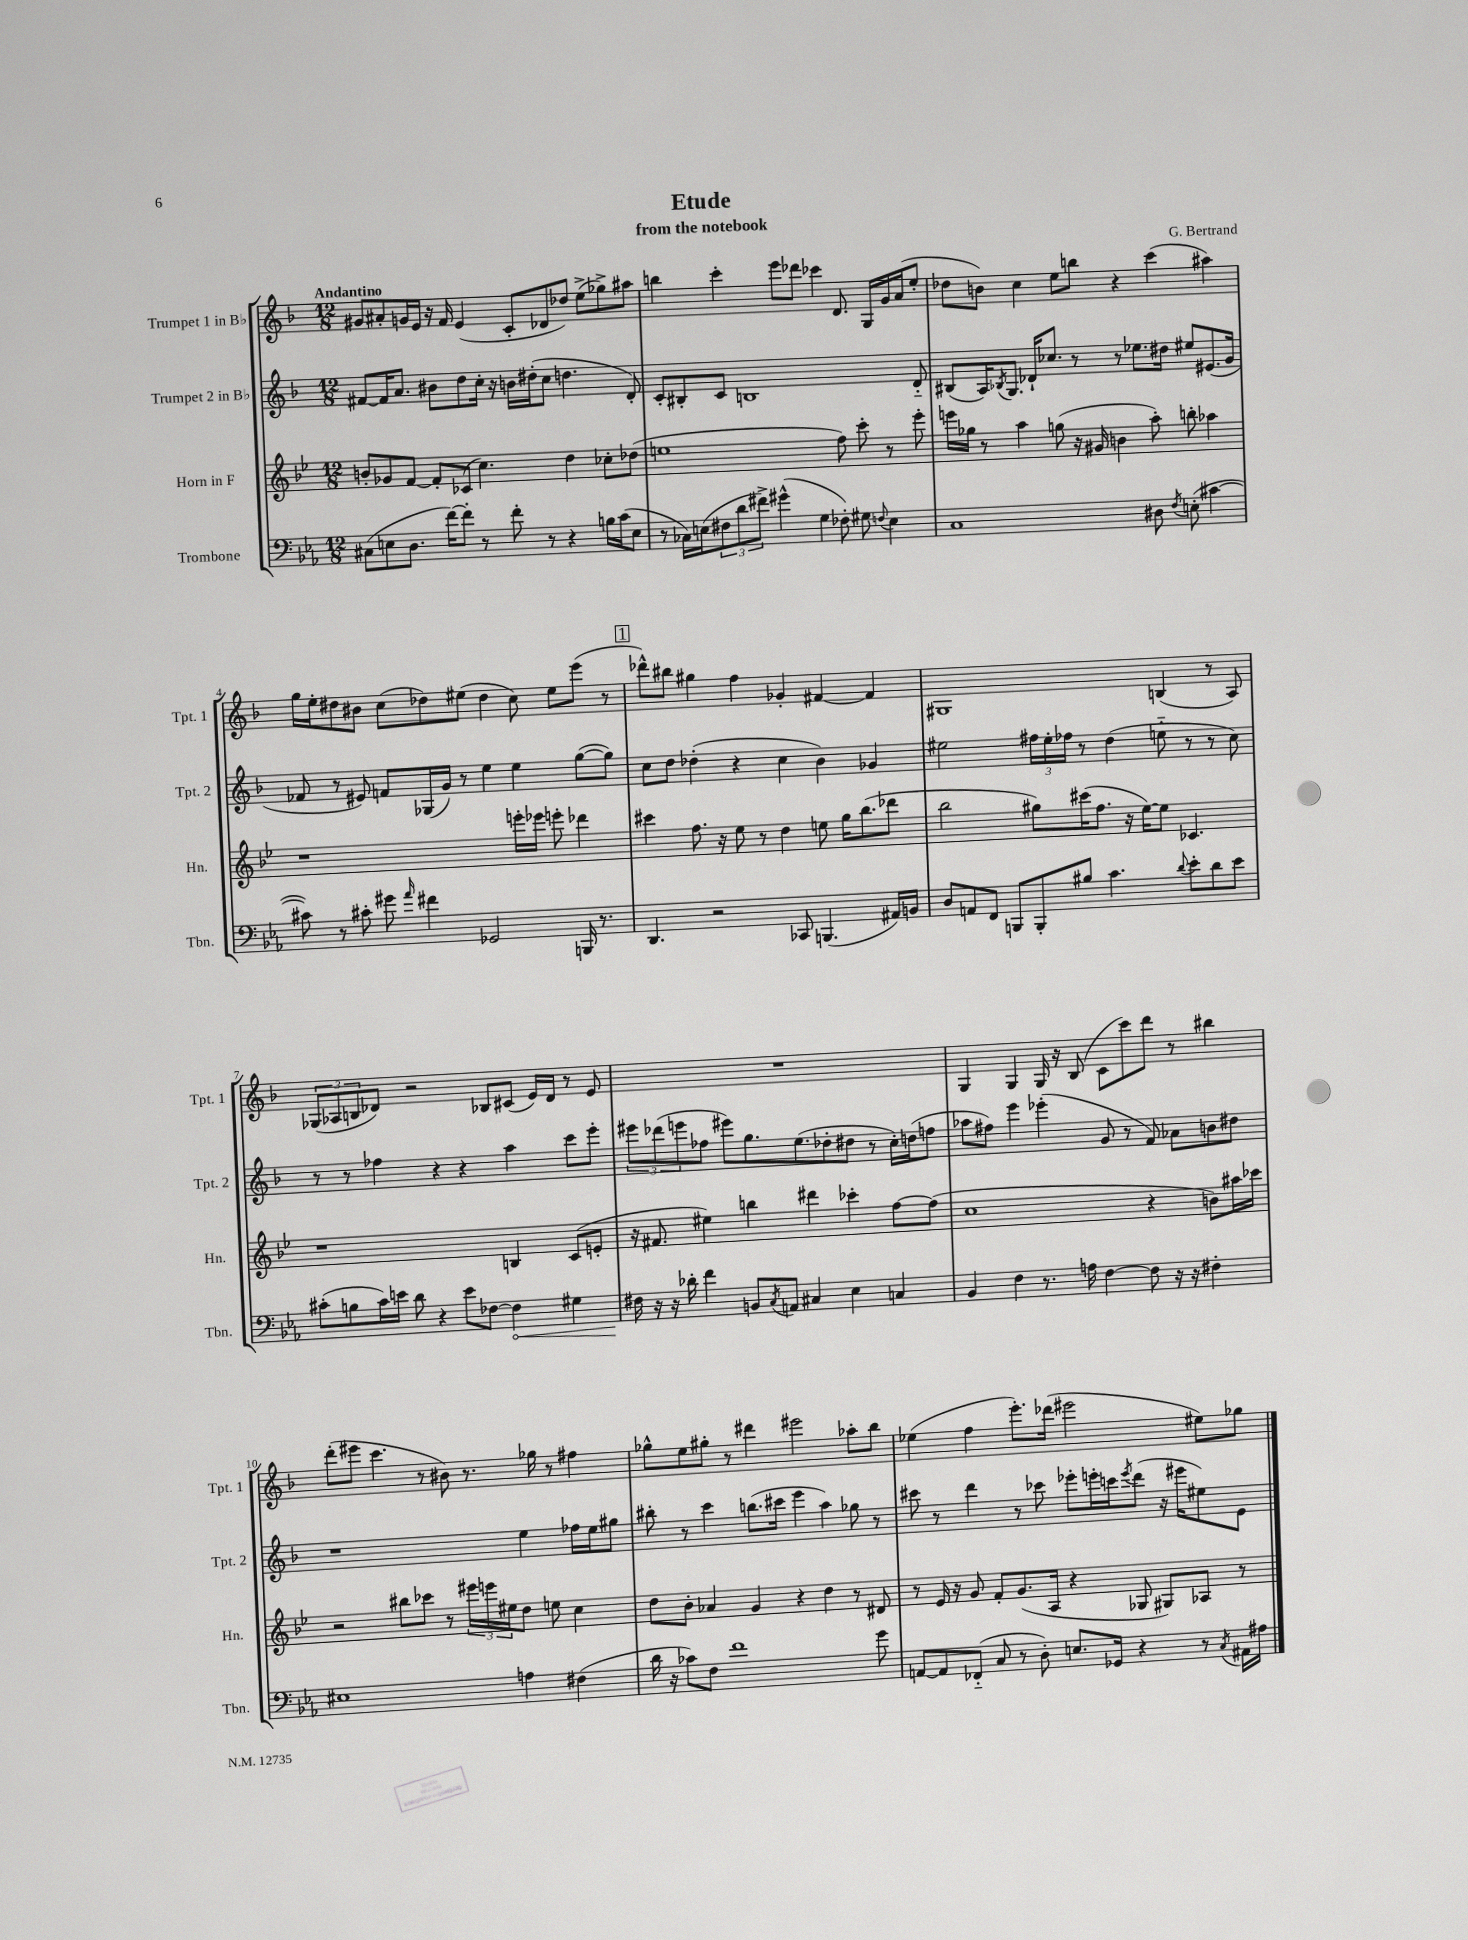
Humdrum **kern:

**kern	**kern	**kern	**kern
*staff4	*staff3	*staff2	*staff1
*clefF4	*clefG2	*clefG2	*clefG2
*k[b-e-a-]	*k[b-e-]	*k[b-]	*k[b-]
*M12/8	*M12/8	*M12/8	*M12/8
(8C#\L	8b'/L	[8f#/L	8g#/L
8E\	8g-/	16f#/]K	8a#'/
.	.	8.a/J	.
8.D\J	[8f/J	.	16g/L
.	.	.	16e/JJ
.	8f'/]L	8b#\L	16r
[16f\LK)	.	.	16f/
8f'\]J	(8c-/J	8dd\	(4e/
8r	4.cc\)	16cc'\Jk	.
.	.	16r	.
8f'\	.	16b\LL	8c'/L
.	.	(16dd#'\J	.
8r	.	8cc\J	8d-/
4r	4dd\	4.dd\	8dd-/J)
.	.	.	(8ee^\L
16B\LL	8cc-'\L	.	8gg-^\)
(16c\J	.	.	.
8E\J	(8dd-\J	8d'/)	8aa#\J
=	=	=	=
8r	1ee	8c'/L	4bb\
16C-\LL)	.	8B#'/	.
(16E\J	.	.	.
12F#\	.	8c/J	4ccc'\
12d\	.	.	.
.	.	1B	.
12f#^\J)	.	.	.
(4g#^^\	.	.	8eee\L
.	.	.	8ddd-\J
4G\	.	.	4ccc-\
8F-'\)	8ff\)	.	8.d/
8G#\	8ccc'\	.	.
.	.	.	16G/LL
8qqF/	.	.	.
4E\	8r	.	16g/
.	.	.	(16a/J
.	8eee-'\	8d'~/	8ee'/J
=	=	=	=
1C	16eee\LL	(8B#/L	8dd-\L
.	16gg-\JJ	.	.
.	8r	16A/K)	8b\J)
.	.	8qB-/	.
.	.	8.G/J	.
.	4aa\	.	4cc\
.	.	16d-`/LK	.
.	.	8.cc-/J	.
.	(8gg\	.	8ee\L
.	16r	8r	8bb\J
.	16g#/	.	.
.	4b\	8r	4r
.	.	8.ee-\L	.
8D#\	8aa'\)	.	(4ccc\
.	.	16dd#\Jk	.
8qF/	.	.	.
(8E'\	8bb'\	8ee#/L	.
[4c#\	4aa-\	(8.e#/	4aa#\)
.	.	16g/Jk	.
=	=	=	=
8c#\])	1r	8f-/	16gg\LL
.	.	.	16ee'\J
8r	.	8r	8dd#\
8c#'\	.	8e#/)	8b#\J
8g#\	.	8f/L	(8cc\L
16qqa-/	.	.	.
4f#\	.	(16G-/L	8dd-\)
.	.	16g/JJ)	.
.	.	8r	(8ee#\J
2GG-/	.	4ee\	4dd-\
.	16eee'\LL	4ee\	8cc\)
.	16eee-\JJ	.	.
.	8eee'\	.	8ee#\L
16BBB/	4ddd-\	([8gg\L	(8eee\J
8.r	.	.	.
.	.	8gg\]J)	8r
=	=	=	=
4.DD/	4ccc#\	8cc\L	8ddd-^^\L)
.	.	8dd\J	8bb#\J
.	8.ff\	(4dd-'\	4gg#\
2r	.	.	.
.	16r	.	.
.	8ee-\	4r	4ff\
.	8r	.	.
.	4dd\	4cc\	4g-'/
8CC-/	.	.	.
(4.BBB/	8ee\	4b-\)	[4f#/
.	16gg\LK	.	.
.	(8.bb-\	.	.
.	.	4g-/	4f#/]
16AA#/LL)	8ddd-\J	.	.
16BB/JJ	.	.	.
=	=	=	=
8D/L	2bb-\	2ee#\	1G#
8AA/	.	.	.
8FF/J	.	.	.
8BBB/L	.	.	.
8BBB'/	8gg#\L)	24ff#\LL	.
.	.	24ee#'\	.
.	.	24ff-\JJ	.
8B#/J	(16ccc#\K	8r	.
.	8.ff\J	.	.
4.c\	.	(4dd\	.
.	16r	.	.
.	[16ee-\LK)	.	.
.	8ee-\]J	8ee'~\	(4B/
8qqd/	.	.	.
8e-'\L	4.c-/	8r	.
8d\	.	8r	8r
8e-\J	.	8cc\)	8A/)
=	=	=	=
(8c#'\L	1r	8r	(12G-/L
.	.	.	12A-/
8B\	.	8r	.
.	.	.	12B/
16c#\L)	.	4ff-\	8d-/J)
16e\JJ	.	.	.
8d\	.	.	2r
4r	.	4r	.
8e\L	.	4r	.
[8F-\J	.	.	8B-/L
4F-\]	4B/	4aa\	(8c#/J
.	.	.	16e/LL)
.	.	.	16d-/JJ
4G#\	(8c/L	8ccc\L	8r
.	8e'/J	8eee'\J	8e/
=	=	=	=
16F#\	16r	12eee#\L	1.r
16r	8.f#/	.	.
.	.	(12ddd-\	.
16r	.	.	.
.	.	12eee\	.
16d-'\	.	.	.
4f\	4ee#\)	8ff-\J	.
.	.	8eee#\L)	.
8BB/L	4bb\	8.gg\	.
8qC/	.	.	.
8AA/J	.	.	.
.	.	(8.ee\	.
4C#/	4ddd#\	.	.
.	.	8dd-'\	.
4E-\	4ccc-'\	8dd#\J	.
.	.	8r	.
4C/	[8ff\L	16cc'\LL)	.
.	.	(16dd\J	.
.	(8ff\]J	8ff\J	.
=	=	=	=
4BB-/	1cc	8aa-\L	4G/
.	.	8ff#\J)	.
4F\	.	4eee\	4G/
8.r	.	(4eee-'\	16G/
.	.	.	16r
.	.	.	(8B-/
16A\	.	.	.
[4F\	.	8g/	8c\L
.	.	8r	8ccc\)
8F\]	4r	8f/)	8ddd\J
16r	.	8a-\L	8r
16r	.	.	.
4F#'\	8b\L)	8b\	4bb#\
.	16aa#\L	8dd#\J	.
.	16ccc-\JJ	.	.
=	=	=	=
1E#	2r	1r	(8ddd'\L
.	.	.	8eee#\J
.	.	.	4.ccc\
.	8bb#\L	.	.
.	8ccc-\J	.	8r
.	8r	.	8b#\)
.	24eee#\LL	.	8.r
.	24eee\	.	.
.	24ee#\J	.	.
4A\	8dd\J	4ee\	.
.	.	.	16gg-\
.	8ee\	.	8r
(4F#\	4cc\	16ff-\LL	4ff#\
.	.	16ee\J	.
.	.	8gg#\J	.
=	=	=	=
16d\	8dd\L	8bb#'\	8gg-^^\L
16r	.	.	.
8c-\L)	8b-'\J	8r	8ee\
8F\J	4a-/	4ccc\	8gg#'\J
1f	.	.	8r
.	4g/	(8.bb\L	4ddd#\
.	.	16ccc#\Jk	.
.	4r	4eee\	2eee#\
.	4dd\	4aa\)	.
.	8r	8gg-\	8aa-'\L
8g\	8d#/	8r	8bb-\J
=	=	=	=
[8AA/L	8r	8ccc#\	(4ee-\
8AA/]	16e-/	8r	.
.	16r	.	.
(8FF-'~/J	8g/	4ddd\	4ff\
8C/	8f'/L	.	.
8r	(8.g/	8r	8.eee'\L)
8D'\)	.	8ccc-\	.
.	16A/Jk	.	(16ddd-\Jk
8.E/L	4r	8eee-'\L	2eee#\
.	.	16eee'\L	.
16GG-/Jk	.	16ccc\J	.
.	.	8qeee/	.
4r	8G-/	(8ddd\J	.
.	8G#/L)	16r	.
.	.	16eee#\LK	.
8r	8A-/J	8ee#\)	8ee#\L)
8qC/	.	.	.
16AA#\LL	8r	8e\J	8gg-\J
16A#\JJ	.	.	.
==	==	==	==
*-	*-	*-	*-
